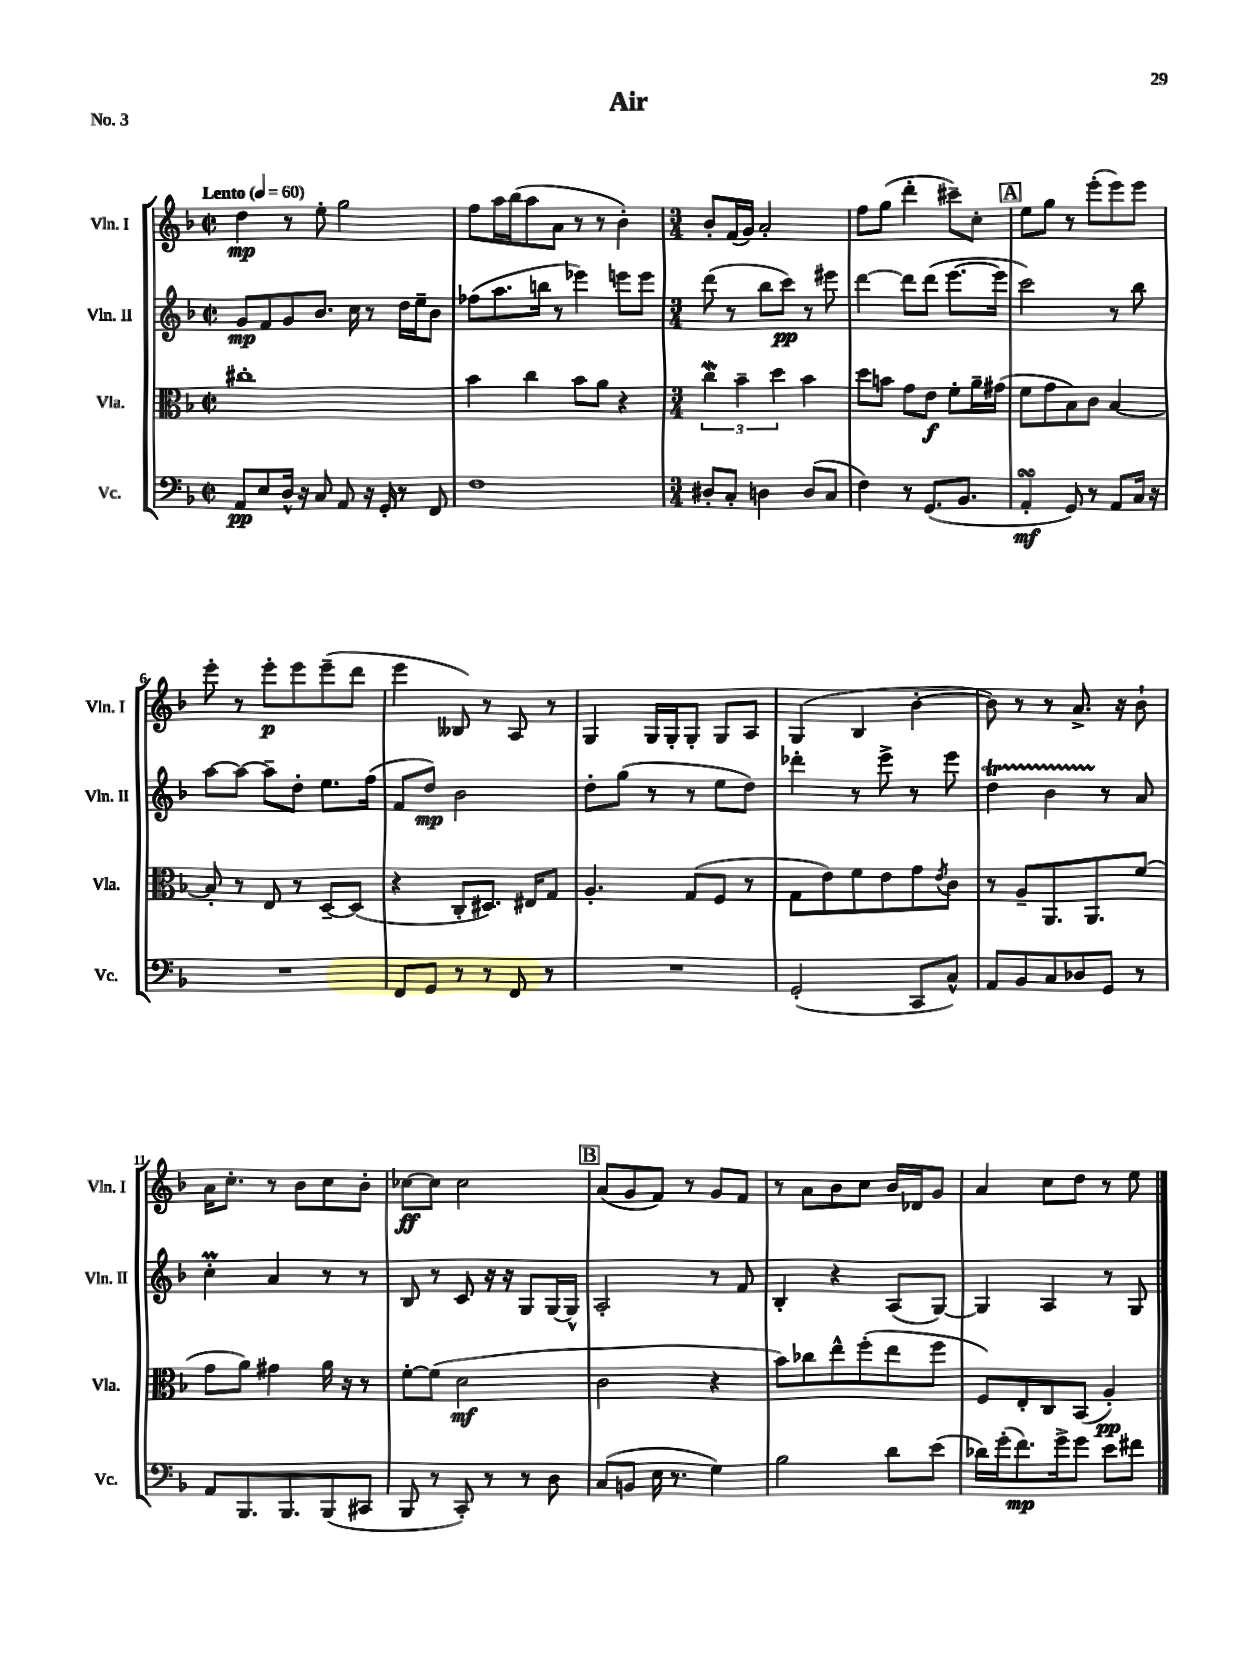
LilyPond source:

\header { title = "Air" piece = "No. 3" }
<<
\new StaffGroup <<
\new Staff = "s0" \with { instrumentName = "Vln. I" shortInstrumentName = "Vln. I" } {
    \clef treble \key f \major \defaultTimeSignature \time 2/2 \tempo "Lento" 4 = 60
    d''4\mp r8 e''8-. g''2 |
    f''8 a''16 bes''16( a''8 a'8 r8 r8 bes'4-.) |
    \numericTimeSignature \time 3/4 bes'8-. f'16( g'16) a'2-. |
    f''8 g''8( d'''4-. cis'''8--) c''8-. |
    \mark \markup { \box "A" } e''8 g''8 r8 e'''8-.( e'''8) e'''8 |
    e'''8-. r8 e'''8-.\p e'''8 e'''8--( d'''8 |
    e'''4 beses8) r8 a8 r8 |
    g4 g16 g16-. g8-. g8 a8 |
    g4( bes4 bes'4~-. |
    bes'8) r8 r8 a'8.-> r16 bes'8-! |
    a'16 c''8.-. r8 bes'8 c''8 bes'8-. |
    ces''8~\ff ces''8 ces''2 |
    \mark \markup { \box "B" } a'8( g'8 f'8) r8 g'8 f'8 |
    r8 a'8 bes'8 c''8 bes'16 des'16 g'8 |
    a'4 c''8 d''8 r8 e''8 \bar "|." |
}
\new Staff = "s1" \with { instrumentName = "Vln. II" shortInstrumentName = "Vln. II" } {
    \clef treble \key f \major \defaultTimeSignature \time 2/2
    g'8\mp f'8 g'8 bes'8. c''16 r8 d''16 e''16-- bes'8 |
    fes''8( a''8. b''16 r8 ees'''4) e'''8 e'''8 |
    \numericTimeSignature \time 3/4 d'''8( r8 bes''8 c'''8\pp) r8 eis'''8 |
    d'''4~ d'''8 d'''8( e'''8.~ e'''16 |
    \mark \markup { \box "A" } c'''2) r8 bes''8 |
    a''8~ a''8~ a''8-- d''8-. e''8. f''16( |
    f'8 d''8\mp) bes'2 |
    d''8-. g''8( r8 r8 e''8 d''8) |
    des'''4-. r8 e'''8-> r8 e'''8 |
    d''4\startTrillSpan bes'4 r8\stopTrillSpan a'8 |
    c''4-.\prall a'4 r8 r8 |
    bes8 r8 c'8 r16 r16 g8 g16~ g16-^ |
    \mark \markup { \box "B" } a2-. r8 f'8 |
    bes4-. r4 a8( g8~) |
    g4 a4 r8 g8 \bar "|." |
}
\new Staff = "s2" \with { instrumentName = "Vla." shortInstrumentName = "Vla." } {
    \clef alto \key f \major \defaultTimeSignature \time 2/2
    cis''1-. |
    bes'4 c''4 bes'8 a'8 r4 |
    \numericTimeSignature \time 3/4 \tuplet 3/2 { c''4\mordent bes'4-- d''4 } bes'4 |
    d''8 b'8 g'8 e'8\f f'8-. a'16-- gis'16( |
    \mark \markup { \box "A" } f'8 g'8 bes8) c'8 bes4~ |
    bes8-. r8 e8 r8 d8~-- d8( |
    r4 c8-. dis8.) eis16 g8 |
    a4.-. g8( f8 r8 |
    g8 e'8) f'8 e'8 g'8 \acciaccatura { e'8 } c'8 |
    r8 a8-- a,8. a,8. f'8( |
    g'8 a'8) gis'4 a'16 r16 r8 |
    f'8~-. f'8( d'2\mf |
    \mark \markup { \box "B" } c'2 r4 |
    bes'8) ces''8 e''8-^ f''8-.( e''8 f''8 |
    f8) e8-. c8 bes,8( a4-.\pp) \bar "|." |
}
\new Staff = "s3" \with { instrumentName = "Vc." shortInstrumentName = "Vc." } {
    \clef bass \key f \major \defaultTimeSignature \time 2/2
    a,8\pp e8 d16-^ r16 c8 a,8 r16 g,16-. r8 f,8 |
    f1 |
    \numericTimeSignature \time 3/4 dis8-. c8-. d4 d8( c8 |
    f4) r8 g,8.( bes,8. |
    \mark \markup { \box "A" } a,4-.\turn\mf g,8) r8 a,8 c16 r16 |
    R2. |
    f,8 g,8 r8 r8 f,8 r8 |
    R2. |
    g,2-.( c,8 c8-^) |
    a,8 bes,8 c8 des8 g,8 r8 |
    a,8 bes,,8. bes,,8. bes,,8( cis,8 |
    bes,,8 r8 c,8-.) r8 r8 d8 |
    \mark \markup { \box "B" } c8( b,8 e16 r8. g4) |
    bes2 d'8 e'8( |
    des'16) g'16-.( f'8.\mp) g'16-> g'8 e'8 fis'8 \bar "|." |
}
>>
>>
